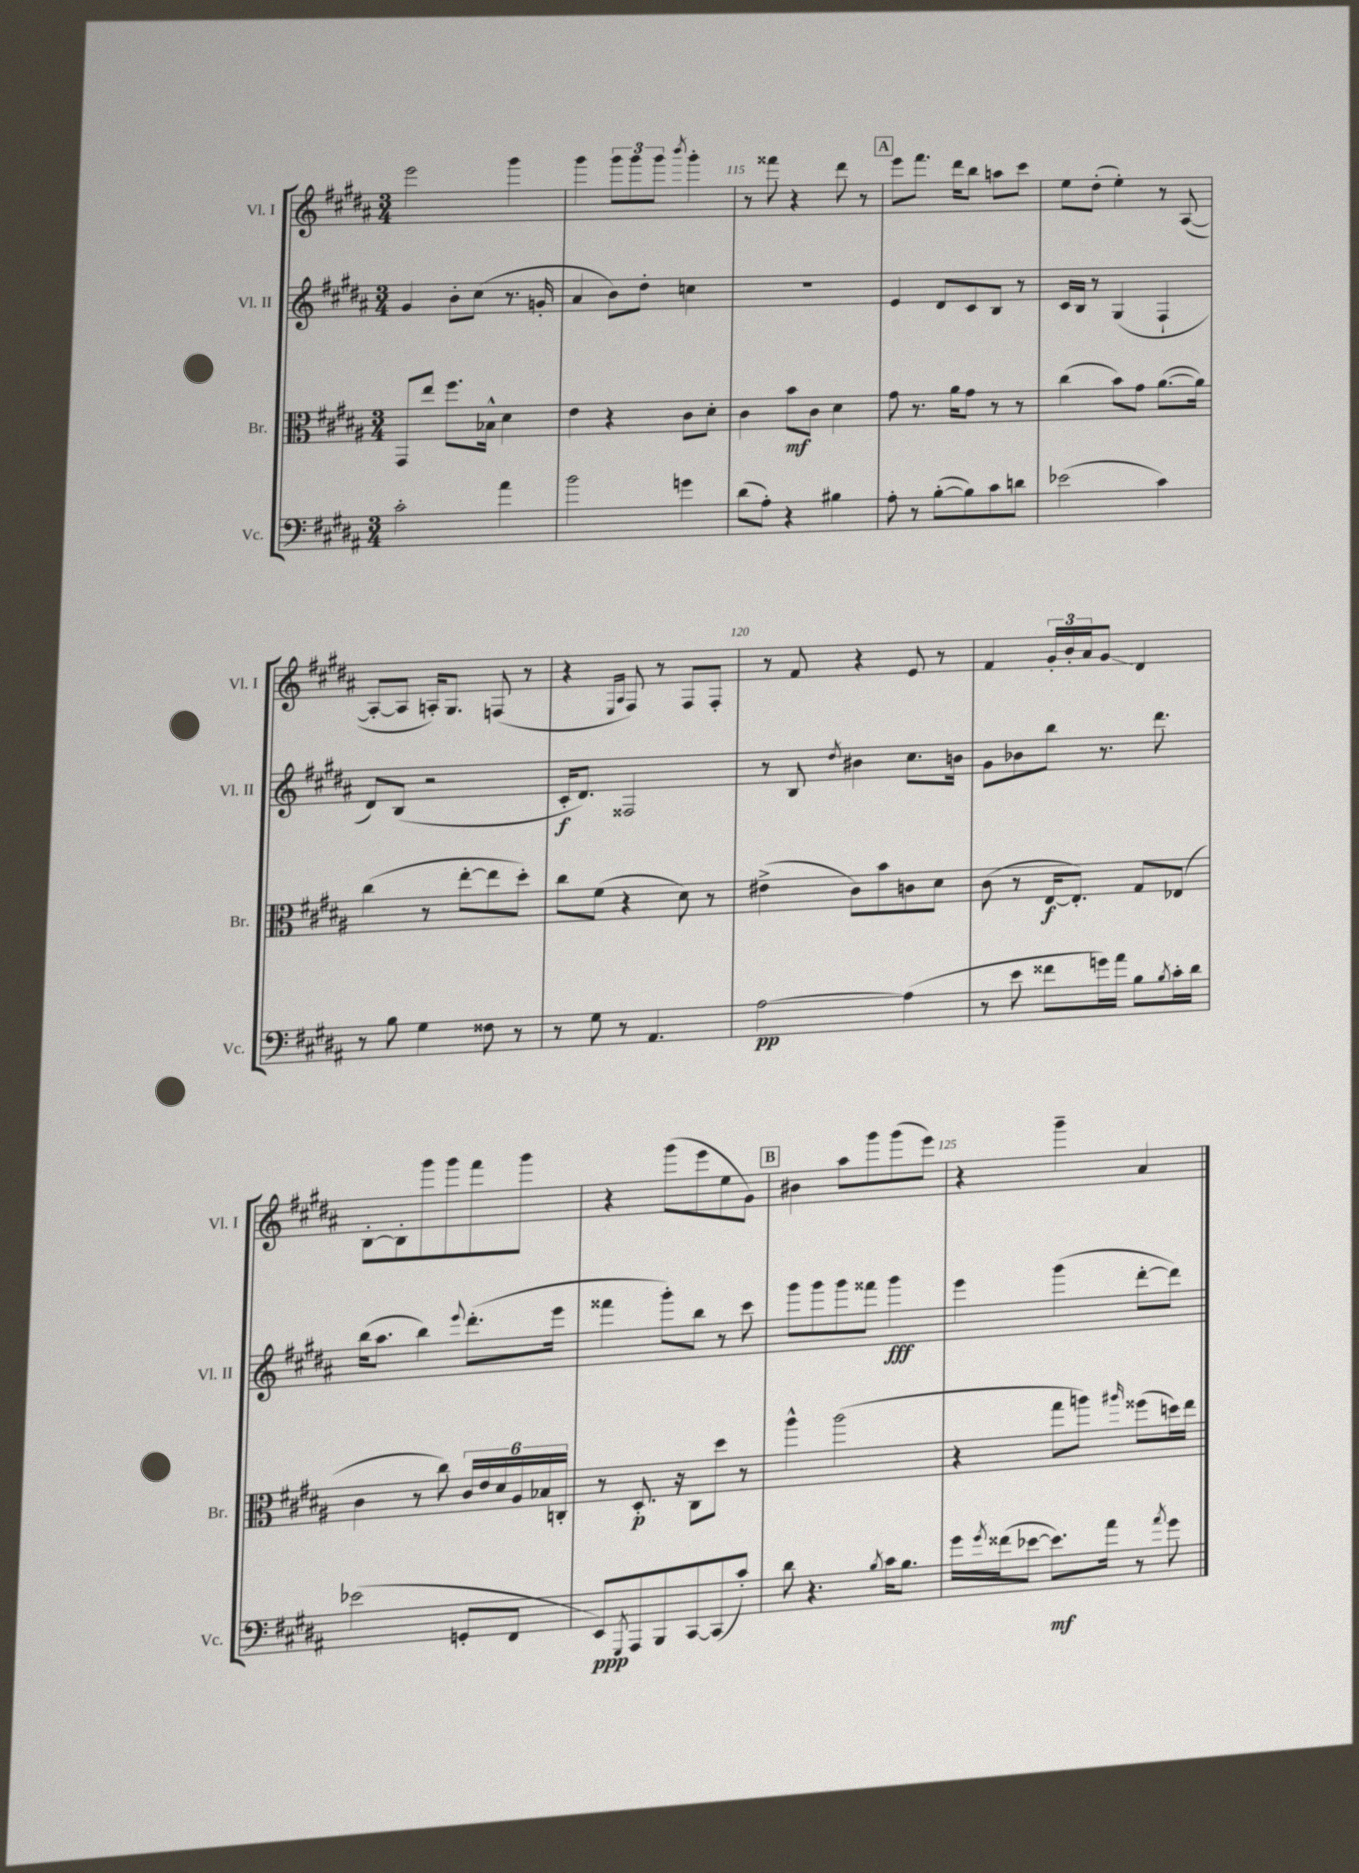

**kern	**kern	**kern	**kern
*staff4	*staff3	*staff2	*staff1
*clefF4	*clefC3	*clefG2	*clefG2
*k[f#c#g#d#a#]	*k[f#c#g#d#a#]	*k[f#c#g#d#a#]	*k[f#c#g#d#a#]
*M3/4	*M3/4	*M3/4	*M3/4
2c#'	8GG#	4g#	2eee
.	8ee	.	.
.	8.ff#	8b'	.
.	.	(8cc#	.
.	16B-^^	.	.
4a#	4d#	8.r	4ggg#
.	.	16g'	.
=	=	=	=
2b	4e	4a#	4ggg#
.	4r	8b)	12ggg#
.	.	.	12ggg#
.	.	8dd#'	.
.	.	.	12ggg#
.	.	.	8qbbb
4g	8c#	4cc	4ggg#'
.	8d#'	.	.
=	=	=	=
(8d#	4c#	2.r	8r
8A#')	.	.	8fff##
4r	8b	.	4r
.	8c#	.	.
4B#	4d#	.	8ddd#
.	.	.	8r
=	=	=	=
8A#'	8g#	4e	8eee
8r	8.r	.	8.fff#
([8B'	.	8d#	.
.	16a#	.	16ddd#
8B])	8g#	8c#	8bb
8c#	8r	8B	8aa
8d	8r	8r	8ccc#
=	=	=	=
(2e-	(4cc#	16c#	8ee
.	.	16B	.
.	.	8r	(8dd#'
.	8b)	(4G#	4ee')
.	8g#	.	.
4c#)	([8.a#	4F#`	8r
.	.	.	([8A#
.	16a#])	.	.
=	=	=	=
8r	(4cc#	8d#)	8A#'_
8B	.	(8B	8A#]
4G#	8r	2r	16A')
.	.	.	8.G#
.	[8ee'	.	.
8F##	8ee]	.	(8F
8r	8dd#')	.	8r
=	=	=	=
8r	8cc#	16c#'	4r
.	.	8.d#)	.
8G#	(8f#	.	.
.	.	.	16qqE
.	.	.	16qqA#
8r	4r	2F##	8F#)
4.AA#	.	.	8r
.	8d#)	.	8F#
.	8r	.	8F#'
=	=	=	=
[2A#	(4e#^	8r	8r
.	.	8B	8f#
.	.	8qdd#	.
.	8c#)	4b#	4r
.	8b	.	.
(4A#]	8c	8.cc#	8e
.	8d#	.	8r
.	.	16b	.
=	=	=	=
8r	(8c#	8g#	4f#
8e	8r	8b-	.
8f##	[16E	8bb	24g#'
.	.	.	24b'
.	8.E'])	.	.
.	.	.	24a#
16g)	.	8.r	8g#
16a#	.	.	.
8B	8G#	.	4d#
.	.	8.ddd#	.
8qB	.	.	.
16c#'	(8E-	.	.
16d#	.	.	.
=	=	=	=
(2e-	4c#	(16bb	[8B'
.	.	8.aa#	.
.	.	.	8B']
.	8r	4bb)	8ggg#
.	8cc#)	.	8ggg#
.	.	8qqeee	.
8GG'	24c#	(8.ddd#'	8fff#
.	24e	.	.
.	24d#	.	.
8FF#	24A#	.	8ggg#
.	24B-	.	.
.	.	16eee	.
.	24C'	.	.
=	=	=	=
8EE)	8r	4fff##	4r
8qGGG#	.	.	.
8AAA#	8.D#'	.	.
8BBB	.	8ggg#')	(8ggg#
.	16r	.	.
[8CC#	8C#	8bb	8eee
(8CC#]	8dd#	8r	8ee
8c#')	8r	8ccc#	8g#)
=	=	=	=
8d#	4aa#^^	8ggg#	4b#
4.r	.	8ggg#	.
.	(2aa#	8ggg#	8aa#
.	.	8fff##	8ggg#
8qB	.	.	.
16c#	.	4ggg#	(8ggg#
8.B	.	.	.
.	.	.	8eee)
=	=	=	=
16g#	4r	4eee	4r
8qg#	.	.	.
(16f##	.	.	.
[8e-	.	.	.
8.e-])	8gg#	(4ggg#	4ggg#~
.	8aa)	.	.
16a#	.	.	.
.	16qqaa#	.	.
8r	(8ff##	[8ddd#'	4a#
8qa#	.	.	.
8g#	16dd)	8ddd#])	.
.	16ee	.	.
==	==	==	==
*-	*-	*-	*-
